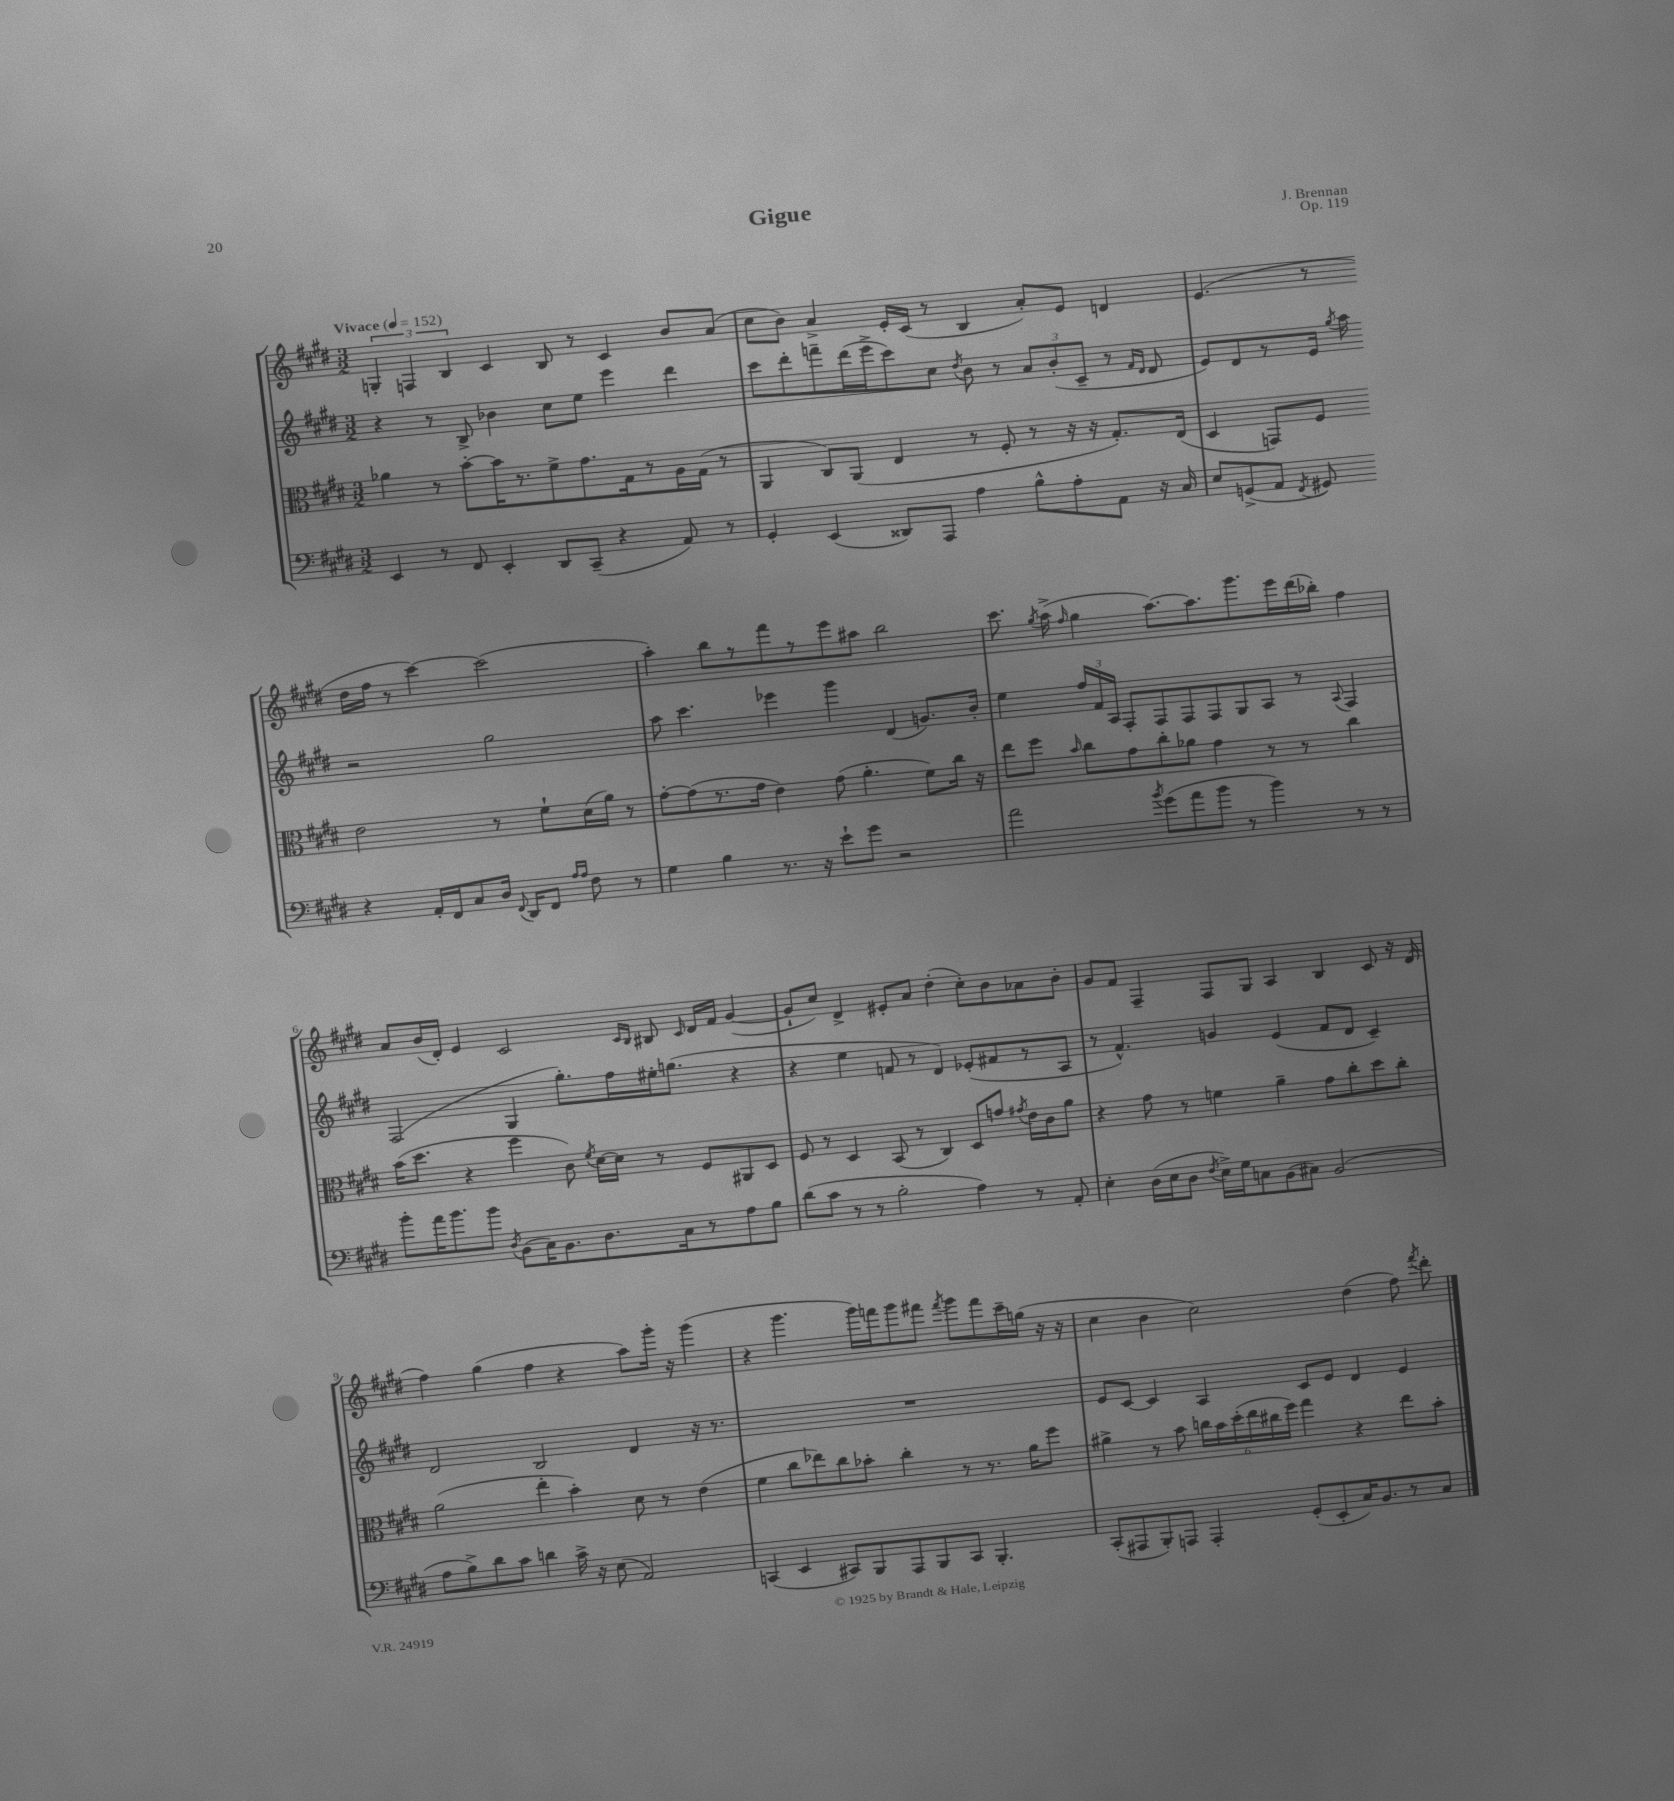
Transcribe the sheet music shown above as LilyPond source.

\header { title = "Gigue" composer = "J. Brennan" opus = "Op. 119" }
<<
\new StaffGroup <<
\new Staff = "s0" {
    \clef treble \key e \major \numericTimeSignature \time 3/2 \tempo "Vivace" 4 = 152
    \autoBeamOff \tuplet 3/2 { g4-. f4 b4 } cis'4 b8 r8 cis'4 b'8[ a'8]( |
    cis''8[ b'8]) a'4-> e'16[-. cis'16]( r8 b4 a'8[-.) e'8] d'4 |
    e'4.( r8 dis''16[ fis''16] r8 cis'''4~) cis'''2( |
    a''4-.) b''8[ r8 fis'''8 r8 e'''8 ais''8] b''2 |
    cis'''8. \acciaccatura { gis''8 } a''16->( \grace { fis''16 } gis''4 a''8.[~) a''8. gis'''8. e'''16 dis'''16( bes''16]-.) fis''4 |
    a'8[ b'16( dis'16]-.) e'4 cis'2 \grace { cis'16[ b16] } bis8 \grace { cis'16 } dis'16[ fis'16] gis'4~( |
    gis'8[-! cis''8]) dis'4-> eis'8[-. a'8] dis''4-.( cis''8[-.) b'8 aes'8 b'8]-. |
    gis'8[ fis'8] fis4-- fis8[ gis8] a4 b4 cis'8 r16 dis'16( |
    fis''4) gis''4( fis''4 r4 a''8[) gis'''16]-. r16 gis'''4( |
    r4 gis'''4. gis'''16[) f'''16 gis'''8 fis'''8] \acciaccatura { fis'''8 } gis'''8[ fis'''8 cis'''16-- g''16]( r16 r16 |
    cis''4 b'4 cis''2) dis''4( fis''8) \acciaccatura { fis'''8 } dis'''8-. \bar "|." |
}
\new Staff = "s1" {
    \clef treble \key e \major \numericTimeSignature \time 3/2
    \autoBeamOff r4 r8 b8-> bes'4 cis''8[ e''8] e'''4 dis'''4 |
    cis'''8[ dis'''8-. f'''8-- dis'''16( e'''16-> cis'''8) cis''8] \acciaccatura { dis''8 } b'8 r8 \tuplet 3/2 { a'8[ b'8-.( cis'8]-- } r8 \grace { fis'16[ dis'16] } dis'8 |
    e'8[) dis'8 r8 e'16] \acciaccatura { gis''8 } a''16 r2 gis''2 |
    a''8 cis'''4. ees'''4 gis'''4 dis'4( g'8.[) b'16]-. |
    e''4 \tuplet 3/2 { fis''16[ fis'16 a16] } fis8[-. fis8 fis8 fis8 gis8 a8] r8 \appoggiatura { a8 } fis4 |
    fis2( gis4 gis''8.[-.) fis''16 eis''16-. g''8.]( r4 |
    r4 e''4 f'8 r8 dis'4) ees'8[-.( fis'8 r8 a8] |
    r8 fis'4.-^) g'4 e'4( fis'8[ dis'8] cis'4--) |
    dis'2 b2 dis'4 r16 r8. |
    R1. |
    e'8[ cis'8]~ cis'4 a4 cis'8[ e'8] dis'4 e'4 \bar "|." |
}
\new Staff = "s2" {
    \clef alto \key e \major \numericTimeSignature \time 3/2
    \autoBeamOff aes'4 r8 b'8[~-. b'16 r8. fis'8-> gis'8. gis16 r8 a16 gis16]( r8 |
    a,4 cis8[) a,8]( e4 r8 fis8-. r8 r16 r16 gis8.[-.) e16]( |
    dis4 g,8[) fis8] e'2 r8 fis'8[-! dis'16( a'16]) r8 |
    gis'8[~-. gis'8( r8. gis'16] e'4) gis'8( a'4.-. fis'8[) cis''16] r16 |
    e''8[ fis''8] \grace { b'16 } cis''8[ gis'8 cis''8-. aes'8] gis'4 r8 r8 cis''4 |
    b'16[( dis''8.] r4 fis''4 cis'8) \acciaccatura { fis'8 } dis'16[~ dis'16] r8 fis8[ ais,8 dis8] |
    fis8 r8 dis4 b,8( r8 cis4) dis8[ g'8] \acciaccatura { gis'8 } e'16[ cis'16 a'8] |
    r4 gis'8 r8 f'4 a'4-- gis'8[ cis''8-. dis''8 cis''8]-. |
    a'2( e''4-. b'4-.) dis'8 r8 e'4( |
    fis'4 cis''8[ ees''8) cis''8 bes'8]-. cis''4-. r8 r8. a'16[ fis''8] |
    ais'4-> r8 b'8 \tuplet 6/4 { c''16[ b'16 dis''16-.( e''16 cis''16 fis''16]) } gis''4 r4 e''8[ b'8]-. \bar "|." |
}
\new Staff = "s3" {
    \clef bass \key e \major \numericTimeSignature \time 3/2
    \autoBeamOff e,4 r8 fis,8 e,4-. dis,8[ cis,8]--( r4 a,8) r8 |
    gis,4-. e,4( disis,8[) a,,8] a4 b8[-^ a8-. a,8] r16 cis16 |
    e8[ g,8->( a,8] \acciaccatura { fis,8 } gis,8) r4 a,16[-. fis,16 cis8 dis16] \appoggiatura { fis,8 } dis,16[ fis,8] \grace { a16[ a16] } fis8 r8 |
    gis4 b4 r8. r16 e'8[-! gis'8] r2 |
    a'2 \acciaccatura { b'8 } gis'8[( a'8 b'8] r8 b'4) r8 r8 |
    b'8[-. a'16 b'8. b'8] \acciaccatura { dis8 } b,8[( cis16) b,8. dis8. cis16 r8 a8 b8] |
    dis'8[( cis'8] r8 r8 b2-. a4) r8 a,8-. |
    e4-. dis16[( e16 dis8] \acciaccatura { fis8 } e16[->) gis16 c8 b,8( cis8]) b,2( |
    a8[ b8->) dis'8 cis'8] d'4 cis'16-> r16 e8( a,2) |
    c,4( e,4 cis,8[) b,,8 a,,8 b,,8 cis,8] b,,4.-. |
    cis,8[-.( ais,,8 b,,8-.) a,,8] a,,4-. gis,8[-.( e,8-. cis16) b,8. r8 cis8] \bar "|." |
}
>>
>>
